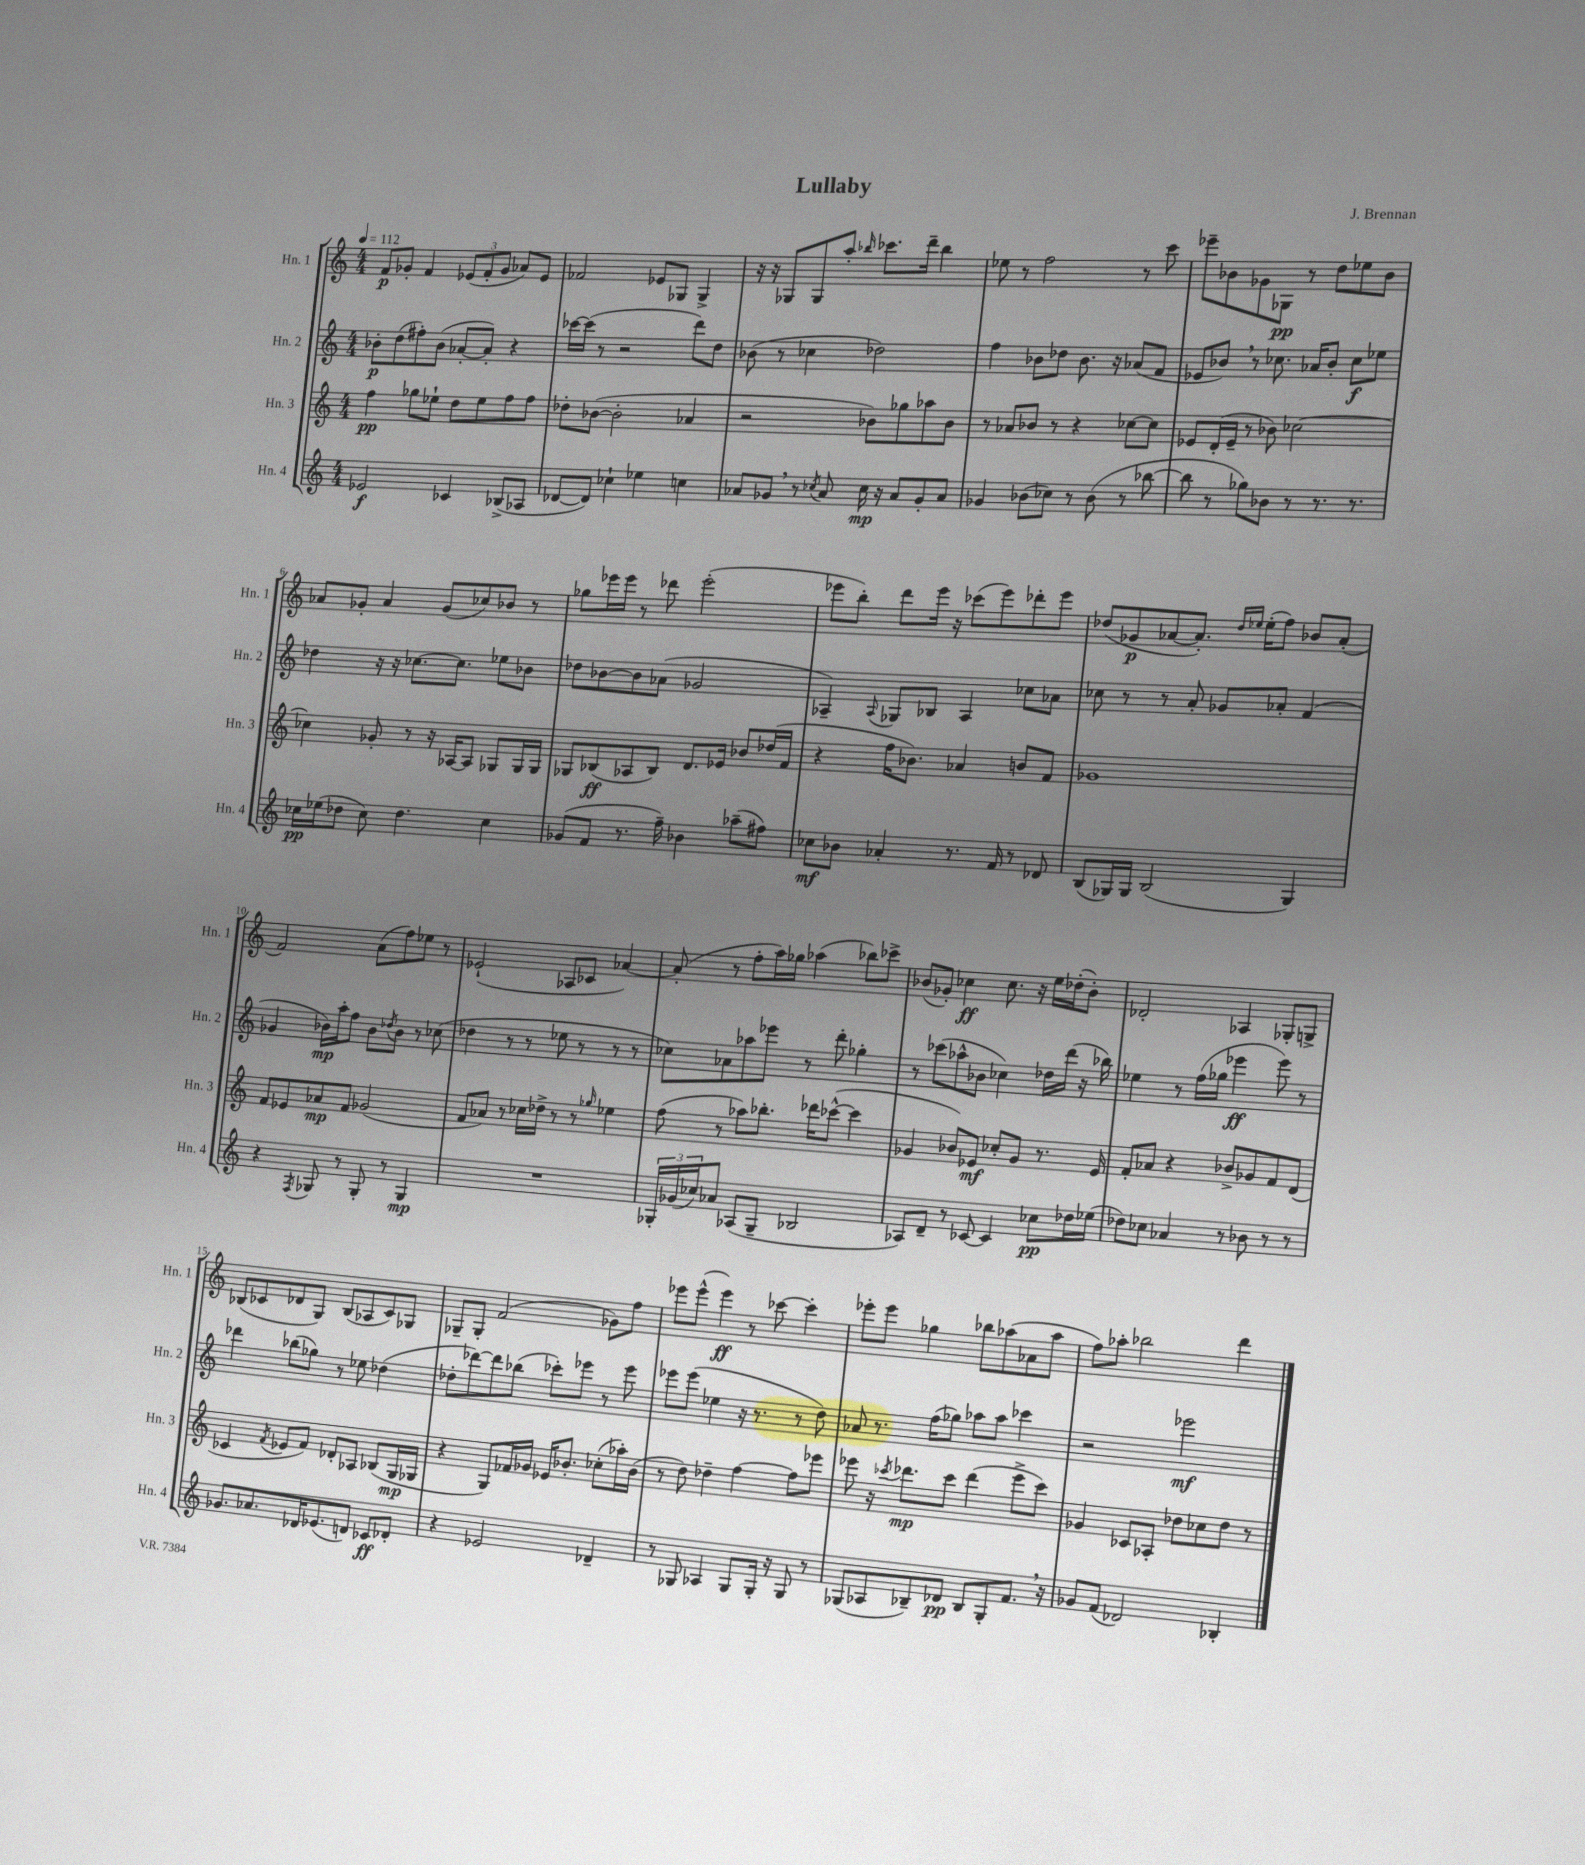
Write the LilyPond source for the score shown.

\header { title = "Lullaby" composer = "J. Brennan" }
<<
\new StaffGroup <<
\new Staff = "s0" \with { instrumentName = "Hn. 1" shortInstrumentName = "Hn. 1" } {
    \clef treble \key c \major \numericTimeSignature \time 4/4 \tempo 4 = 112
    f'8\p ges'8-. f'4 \tuplet 3/2 { ees'8( f'8-. ges'8 } aes'8) ees'8 |
    fes'2 ees'8 ges8 ges4-> |
    r16 r16 ges8 ges8 a''8-. \grace { bes''16 } ces'''8. d'''16-- bes''4 |
    ees''8 r8 f''2 r8 c'''8 |
    ees'''8-- bes'8 ges'8 ges8\pp r8 d''8 ees''8 bes'8 |
    aes'8 ges'8-. aes'4 ges'8( ces''8) bes'8 r8 |
    ges''8 ees'''16 ees'''16 r8 des'''8 ees'''2-.( |
    ees'''8 b''8-.) d'''8 ees'''16 r16 ces'''8( ees'''8) des'''8-. ees'''8 |
    des''8( ges'8\p aes'8~ aes'8.-.) \grace { des''16 ees''16 } ees''16-.( f''8) bes'8 aes'8-.( |
    f'2) a'8( f''8) ees''8 r8 |
    ees'2-!( aes8 ces'8 aes'4~) |
    aes'8-.( r8 f''8-. a''16) ges''16 aes''4( bes''8) ces'''8-> |
    bes'8( ges'8-.) ces''4\ff ces''8. r16 e''16 des''16-.( bes'8-.) |
    des'2-. aes4 ges8-. g8-> |
    bes8( ces'8 des'8 g8) bes8( aes8 ces'8) ges8 |
    ges8-- ges8-. f'2( ges'8) f''8 |
    ees'''8 ees'''8-^( ees'''4\ff) r8 ces'''8~ ces'''4-. |
    ees'''8-. ees'''8 ges''4 bes''8 aes''8( aes'8 aes''8 |
    f''8) aes''8-. bes''2 d'''4 \bar "|." |
}
\new Staff = "s1" \with { instrumentName = "Hn. 2" shortInstrumentName = "Hn. 2" } {
    \clef treble \key c \major \numericTimeSignature \time 4/4
    bes'8-.\p d''8( fis''8-.) bes'8( aes'8~-. aes'8-.) r4 |
    ces'''16~ ces'''16( r8 r2 d'''8) d''8 |
    bes'8( r8 ces''4 des''2) |
    f''4 bes'8 des''8 bes'8. r16 aes'8( f'8 |
    ees'8 bes'8) \breathe r8 ces''8. aes'16 bes'8-. ces''8\f ees''8 |
    des''4 r16 r16 ces''8.~ ces''8. ees''8 bes'8 |
    des''8 bes'8~ bes'8 aes'8( ges'2 |
    aes4--) \appoggiatura { aes8 } ges8 bes8 aes4 ces''8 aes'8 |
    ces''8 r8 r8 a'8-. ges'8 aes'8-. f'4( |
    ges'4 bes'16\mp) a''16-. f''8 bes'8 \acciaccatura { des''8 } bes'8 r8 ces''8( |
    des''4 r8 r8 ees''8 r8 r8 r8 |
    ces''8) aes'8 aes''8 ees'''8 r8 d'''8-. ges''4-. |
    r8 ces'''8( aes''8-^ bes'8 ces''4) des''16 d'''16( r16 bes''16) |
    ees''4 r8 f''16( ges''16 ees'''4\ff ees'''8) r8 |
    des'''4 bes''8( ges''8) r8 ees''8 des''4( |
    des''8-. des'''8~) des'''8 bes''8( ces'''8-.) ees'''8 r8 ees'''8 |
    ees'''8 ees'''8( ees''4 r16 r8. r8 d''8) |
    aes'8 r8. f''16( ges''8) aes''8 aes''8 ces'''4 |
    r2 ees'''2\mf \bar "|." |
}
\new Staff = "s2" \with { instrumentName = "Hn. 3" shortInstrumentName = "Hn. 3" } {
    \clef treble \key c \major \numericTimeSignature \time 4/4
    f''4\pp ges''8 ees''8-! d''8 ees''8 f''8 f''8 |
    des''8-. bes'8~( bes'2-. aes'4 |
    r2 bes'8) ges''8 aes''8 bes'8 |
    r8 aes'8 bes'8 r8 r4 ces''8~ ces''8 |
    ees'8 d'16-.( ees'16-- r8 bes'8) ces''2~ |
    ces''4 ges'8-. r8 r16 aes16~ aes8 ges8 ges16 ges16 |
    ges8 bes8\ff( aes8 bes8) d'8. ees'16 bes'8 des''16( f'16 |
    r4 f''16 bes'8.) aes'4 b'8 f'8 |
    ges'1 |
    f'8 ees'8 aes'8\mp f'8 ges'2( |
    f'8 aes'8) r8 ces''16 des''16-> r8 r8 \grace { ges''16 } ees''4 |
    f''8( r8 aes''8) bes''8.-. des'''16 ces'''8~-^( ces'''4 |
    ges'4 bes'8) ees'8\mf ces''8-. ges'8 r8. ees'16 |
    f'8-. aes'8 r4 bes'8-> ges'8 f'8 d'8( |
    ces'4 \acciaccatura { f'8 } ees'8 f'8) des'8-. aes8 bes8( g16\mp ges16 |
    r4 g8) fes'16 ges'16 ees'16 bes'8.-. ces''8-.( aes''16-.) bes'16( |
    r8 d''8) des''4-- f''4~ f''8 ees'''8 |
    ees'''8 r16 \acciaccatura { ces'''8 } des'''8.\mp ces'''8 des'''4( ees'''8-> ces'''8) |
    ges'4 ces'8 aes8-. des''8 ces''8 des''8 r8 \bar "|." |
}
\new Staff = "s3" \with { instrumentName = "Hn. 4" shortInstrumentName = "Hn. 4" } {
    \clef treble \key c \major \numericTimeSignature \time 4/4
    ees'2\f ces'4 bes8->( aes8 |
    des'8~ des'8) ces''4-! ees''4 c''4 |
    aes'8 ges'8 \breathe r8 \acciaccatura { ces''8 } aes'8 ces''16\mp r16 aes'8 ges'8-. aes'8 |
    ges'4 bes'8( ces''8) r8 bes'8( r8 bes''8~ |
    bes''8 r8 ges''8) bes'8 r8 r8. r8. |
    ces''16\pp ees''16( des''8 ces''8) des''4. ces''4 |
    ges'8( f'8 r8. f''16--) bes'4 aes''8--( fis''8) |
    ces''8\mf bes'8 aes'4-. r8. f'16 r8 des'8 |
    b8( ges16) ges16 b2( ges4) |
    r4 \acciaccatura { f8 } ges8 r8 ges8-. r8 ges4\mp |
    R1 |
    \tuplet 3/2 { ges16-. ges'16( ces''16) } aes'8 aes8( ges8-- bes2 |
    aes8) d'8-- r8 ces'8~ ces'4 ces''8\pp des''16 ees''16( |
    des''8) ces''8 aes'4 r8 bes'8 r8 r8 |
    ges'8. aes'8. des'16 ees'8.( d'8) ces'8\ff des'8-. |
    r4 ees'2 des'4-- |
    r8 ges8 aes4 ges8 ges16-. r16 ges8 r8 |
    ges8( aes8 bes8--) des'8\pp bes8 ges8-. f'8. \breathe r16 |
    ges'8 f'8( des'2) bes4-. \bar "|." |
}
>>
>>
